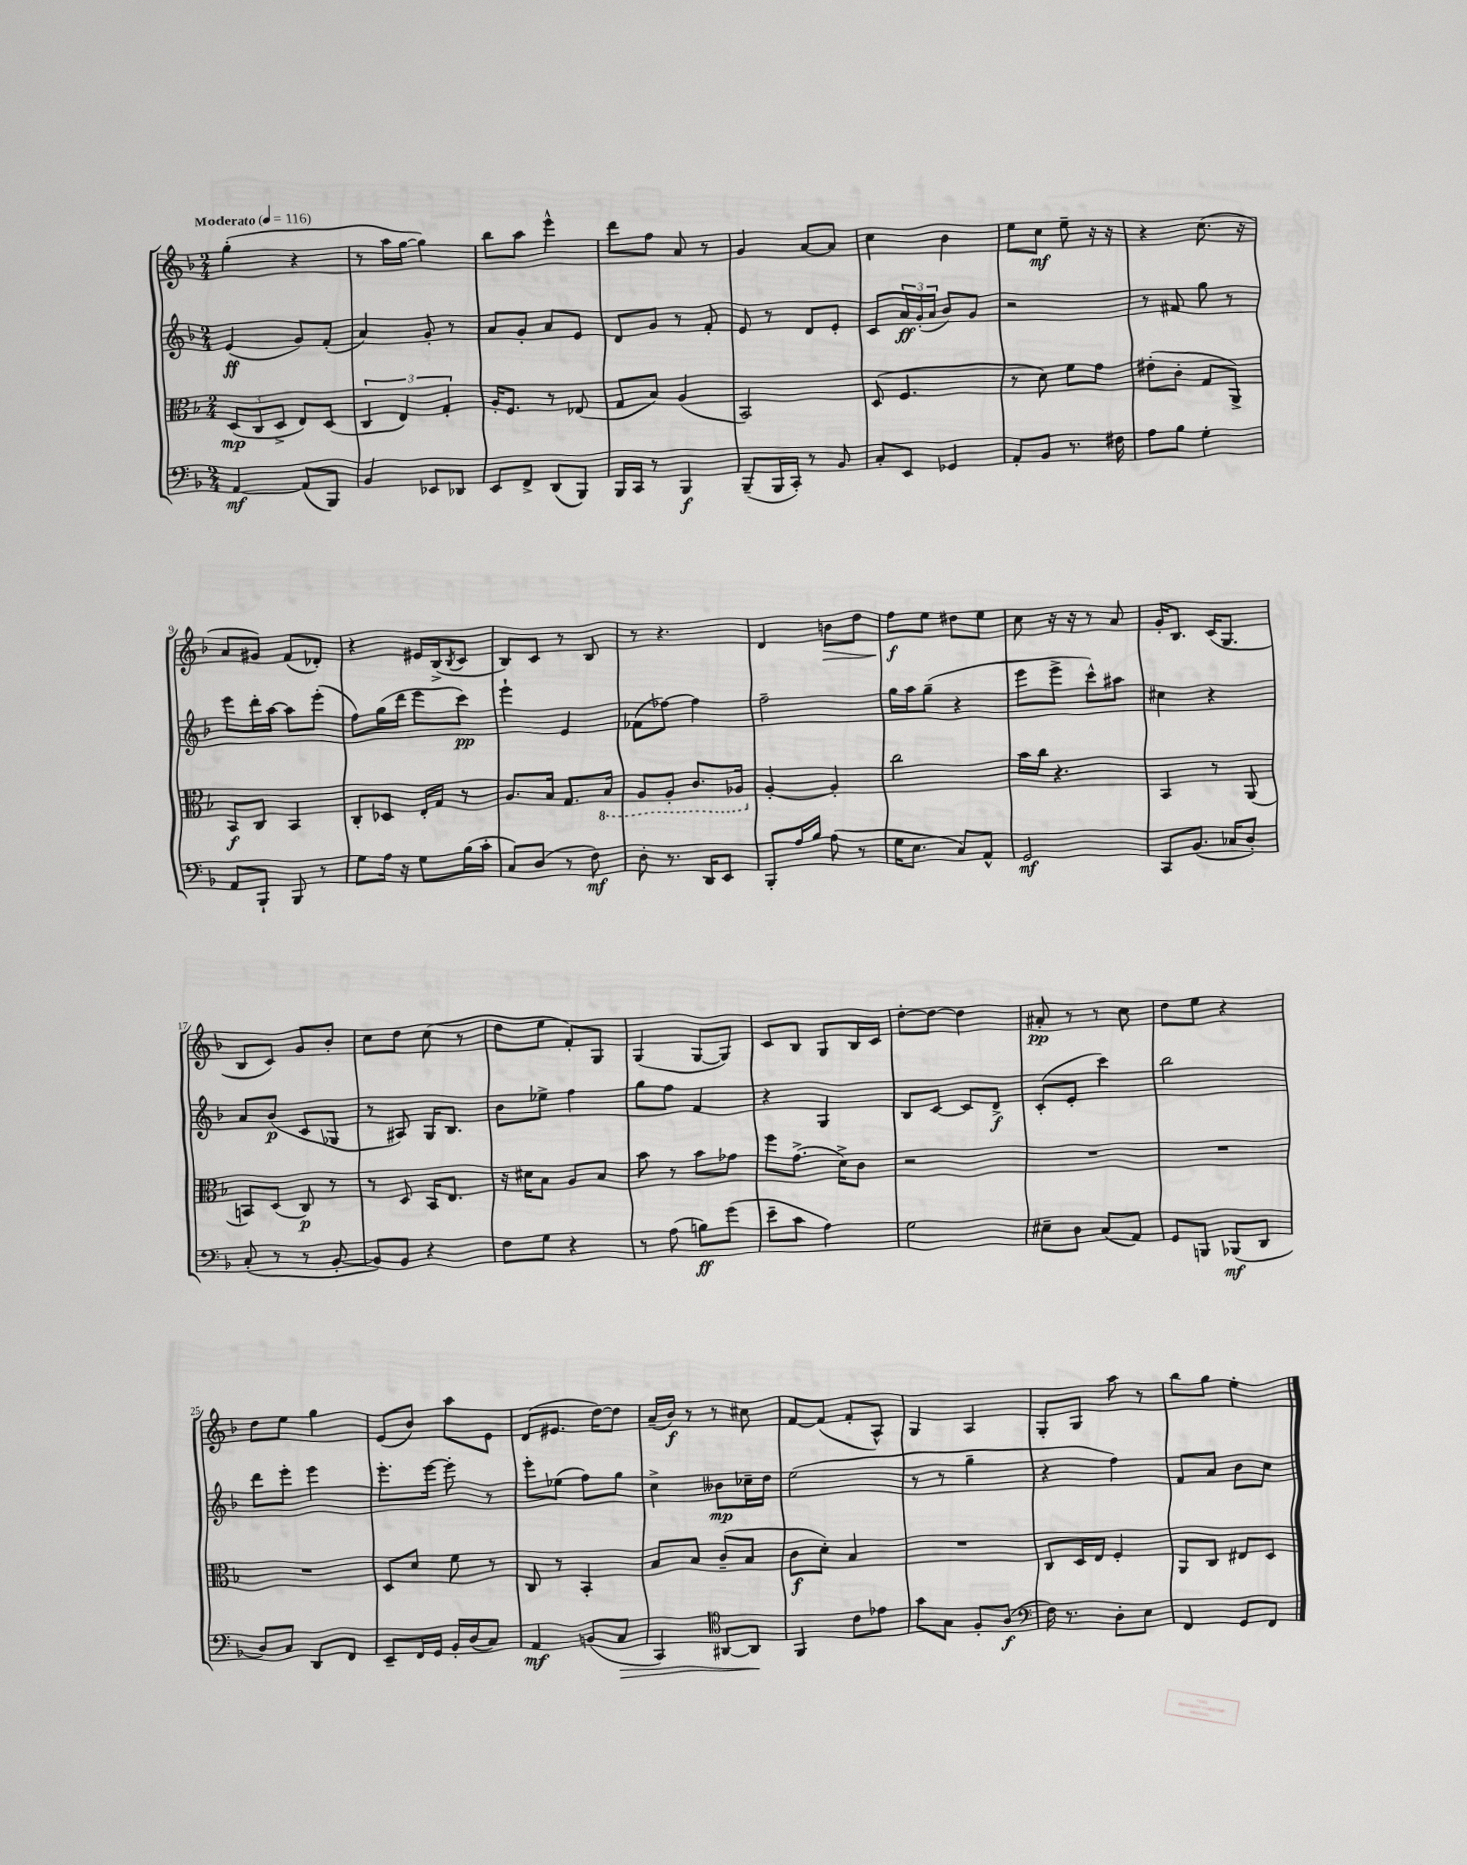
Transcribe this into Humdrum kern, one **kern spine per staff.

**kern	**kern	**kern	**kern
*staff4	*staff3	*staff2	*staff1
*clefF4	*clefC3	*clefG2	*clefG2
*k[b-]	*k[b-]	*k[b-]	*k[b-]
*M2/4	*M2/4	*M2/4	*M2/4
*MM116	*MM116	*MM116	*MM116
[4AA/	(12D/L	(4e/	(4gg'\
.	12C/	.	.
.	12D^/J	.	.
(8AA/]L	8E/L)	8g/L)	4r
8BBB-/J)	(8D/J	(8f'/J	.
=	=	=	=
4BB-/	6C/	4a/)	8r
.	.	.	16aa\LL
.	6E/)	.	.
.	.	.	[16gg\JJ
8EE-/L	.	8g'/	4gg\])
.	6G'/	.	.
8DD-/J	.	8r	.
=	=	=	=
8EE/L	16A'/LK	8a/L	8bb-\L
.	8.F/J	.	.
8FF^/J	.	8g'/J	8aa\J
(8DD/L	8r	8a/L	4eee^^\
8BBB-/J)	(8E-/	8e/J	.
=	=	=	=
16BBB-/LL	8G/L	8d/L	8ddd\L
16CC/JJ	.	.	.
8r	8B-/J)	8g/J	8ff\J
4BBB-/	(4A/	8r	8a/
.	.	8f'/	8r
=	=	=	=
(8BBB-~/L	2BB-/)	8e/	4g/
16BBB-/L	.	8r	.
16CC'/JJ)	.	.	.
8r	.	8d/L	[8a/L
8BB-/	.	8e'/J	8a/]J
=	=	=	=
8C'/L	(8D/	8c/L	4cc\
8EE/J	4.F/	24a/L	.
.	.	(24g'/	.
.	.	24a/JJ	.
4GG-/	.	8b-/L)	4b-\
.	.	8g/J	.
=	=	=	=
8AA'/L	8r	2r	8ee\L
8BB-/J	8d\)	.	8cc\J
8.r	8f\L	.	8ee~\
.	8g\J	.	16r
16F#\	.	.	16r
=	=	=	=
8A\L	(8e#'\L	8r	4r
8B-\J	8c'\J	8f#/	.
4G'\	8G/L	8gg\	(8.cc\
.	8AA^/J)	8r	.
.	.	.	16r
=	=	=	=
8AA/L	8BB-/L	8eee\L	8a/L
8BBB-`/J	8C/J	16ddd'\L	8g#/J)
.	.	[16aa\JJ	.
8BBB-/	4BB-/	8aa\]L	(8f/L
8r	.	(8eee'\J	8d-'/J)
=	=	=	=
8G\L	8C'/L	8ff\L)	4r
16A\Jk	8D-/J	(16gg\L	.
16r	.	16ddd\JJ	.
8G\L	16E'/LL	8eee\L	16e#/LL
.	16G/JJ	.	(16B-^/J
.	.	.	8qB-/
(16B-\L	8r	8ccc\J)	8c/J
16c'\JJ	.	.	.
=	=	=	=
8C/L)	8.A/L	4eee`\	8B-/L)
(8D/J	.	.	8c/J
.	16B-/Jk	.	.
8r	8.G/L	4e/	8r
8F\)	.	.	8B-/
.	16BB-/Jk	.	.
=	=	=	=
8D'\	8AA/L	(8f-\L	8r
8.r	8AA'/J	[8ff-\J)	4.r
.	8.C/L	4ff-\]	.
16DD/LK	.	.	.
8EE/J	.	.	.
.	16AA-/Jk	.	.
=	=	=	=
8BBB-'/L	[4A'/	2ff~\	4d/
16A/L	.	.	.
16B-/JJ	.	.	.
(8A\	4A'/]	.	8b\L
8r	.	.	8dd\J
=	=	=	=
16G\LK	2cc\	16gg\LL	8ff\L
8.E\J	.	16aa\J	.
.	.	(8gg~\J	8ee\J
8C/L)	.	4r	8dd#\L
8AA^^/J	.	.	8ee\J
=	=	=	=
2GG/	16b-\LL	8eee\L	8cc\
.	16cc\JJ	.	.
.	4.r	8eee^\J	16r
.	.	.	16r
.	.	8ccc^^\L)	8r
.	.	8aa#\J	8a/
=	=	=	=
8CC/L	4BB-/	4cc#\	16g'/LK
.	.	.	8.B-/J
(8.BB-/J	.	.	.
.	8r	4r	(16c/LK
16C-/LK	.	.	8.G/J
8D'/J)	(8AA/	.	.
=	=	=	=
(8C'/	8BB/L)	8a/L	8B-/L
8r	(8D/J	(8b-/J	8c/J)
8r	8C/)	8c/L	8g/L
[8BB-'/	8r	8G-/J	8b-'/J
=	=	=	=
8BB-/]L)	8r	8r	8cc\L
8BB-/J	8D/	8A#/)	8dd\J
4r	16BB-/LK	16G/LK	(8cc\
.	8.E/J	8.B-/J	.
.	.	.	8r
=	=	=	=
8F\L	16r	8b-\L	8dd\L
.	16d#\LK	.	.
8G\J	8B-\J	8ee-^\J	8ee\J
4r	8A/L	4ff\	8f'/L)
.	8B-/J	.	8G/J
=	=	=	=
8r	8b-\	8gg\L	(4G/
(8A\	8r	8ff\J	.
8B\L)	8b-\L	4f/	[8G/L
(8g\J	8g-\J	.	8G/]J)
=	=	=	=
8e~\L	8ff\L	4r	8c/L
8c\J	(8.g^\J	.	8B-/J
4A\)	.	4G/	8G/L
.	16d^\LK)	.	.
.	8c\J	.	16B-/L
.	.	.	16c/JJ
=	=	=	=
2G\	2r	8B-/L	[8dd'\L
.	.	[8c/J	8dd\_J
.	.	8c/]L	4dd\]
.	.	8d^/J	.
=	=	=	=
8E#~\L	2r	(8c'/L	8a#'/
8D\J	.	8e'/J	8r
(8C/L	.	4ccc\)	8r
8AA/J)	.	.	8cc\
=	=	=	=
8GG/L	2r	2bb-\	8dd\L
8BBB/J	.	.	8ee\J
(8BBB-/L	.	.	4r
8DD/J	.	.	.
=	=	=	=
8D/L)	2r	8ddd\L	8dd\L
8C/J	.	8eee'\J	8ee\J
8DD/L	.	4eee\	4gg\
8FF/J	.	.	.
=	=	=	=
8EE~/L	8D/L	8.eee'\L	(8e/L
16FF/L	8d/J	.	8b-/J)
16GG/JJ	.	[16eee\Jk	.
16BB-'/LL	8f\	8eee'\]	8aa\L
(16D/J	.	.	.
8C/J)	8r	8r	8e\J
=	=	=	=
4AA/	8C/	8eee'\L	(8d/L
.	8r	(8ee-\J	8.e#/J
(8BB/L	4BB-'/	8ff\L)	.
.	.	.	[16dd\LK)
8C/J	.	8gg\J	8dd\]J
=	=	=	=
4CC/)	8B-/L	4cc^\	(16a~/LL
.	.	.	16b-/JJ)
.	8B-/J	.	8r
*clefC4	*	*	*
[8AA#/L	(8c~/L	8b--\L	8r
8AA#/]J	8B-/J	16cc-~\L	8cc#\
.	.	16dd\JJ	.
=	=	=	=
4FF/	8c\L	(2ee\	[8f/L
.	8d'\J)	.	(8f/]J
8c\L	4B-/	.	8f'/L
8e-\J	.	.	8A^^/J)
=	=	=	=
8g\L	2r	8r	4G/
8G\J	.	8r	.
8F'/L	.	4gg~\	4A/
(8A/J	.	.	.
=	=	=	=
*clefF4	*	*	*
16F\)	8C/L	4r	8G'/L
8.r	.	.	.
.	16D/L	.	8G/J
.	16E/JJ	.	.
8D'\L	4F'/	4ff\)	8aa\
8E\J	.	.	8r
=	=	=	=
4FF/	8AA/L	8f/L	8bb-\L
.	8C/J	8a/J	8gg\J
8GG/L	8E#/L	8b-\L	4ee'\
8FF/J	8D/J	8cc\J	.
==	==	==	==
*-	*-	*-	*-
